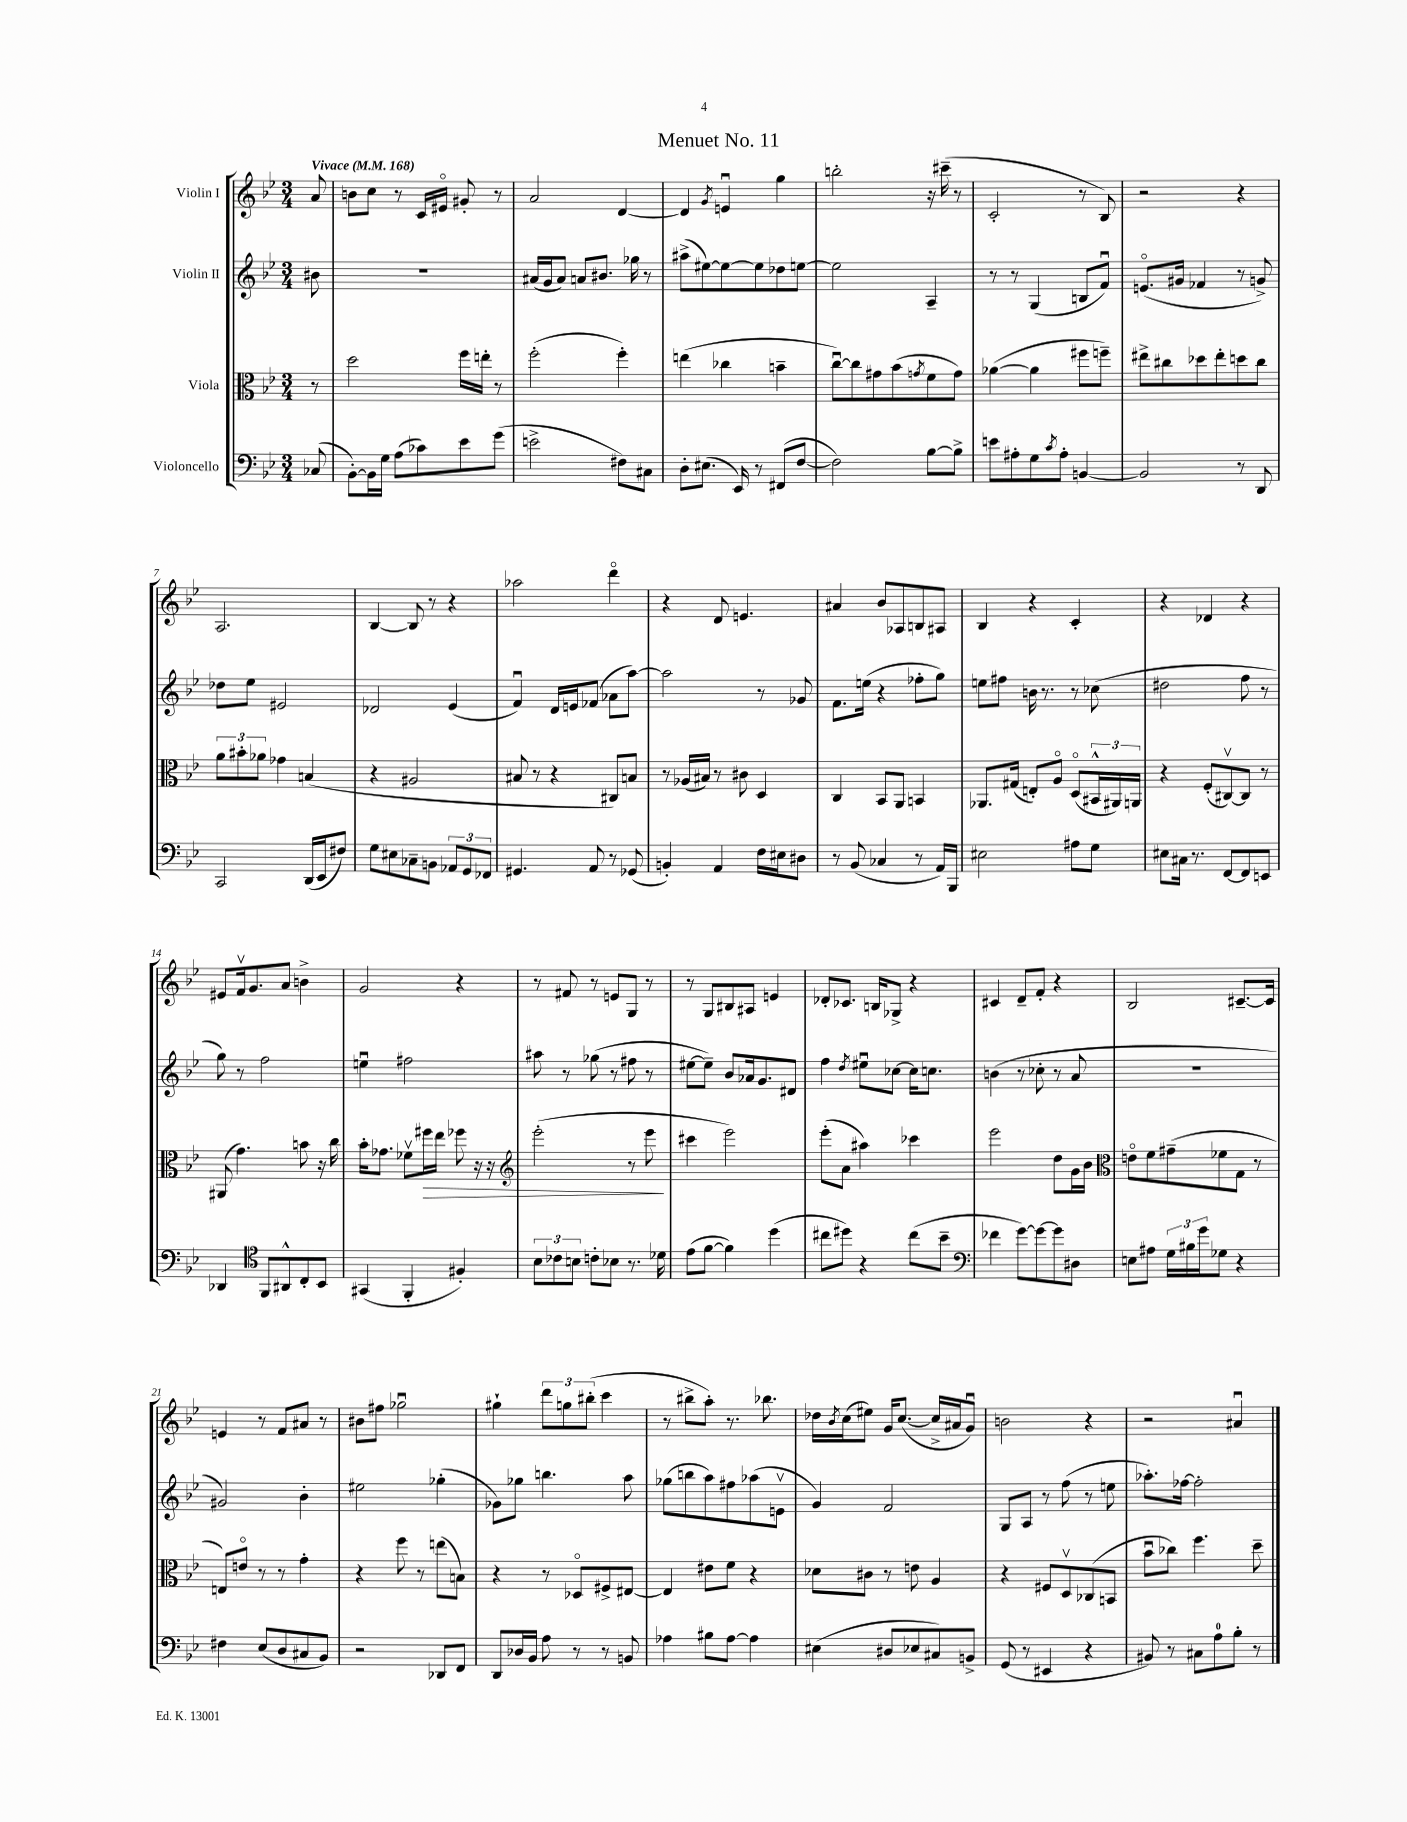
\header { title = "Menuet No. 11" }
<<
\new StaffGroup <<
\new Staff = "s0" \with { instrumentName = "Violin I" } {
    \clef treble \key bes \major \numericTimeSignature \time 3/4 \partial 8 \tempo "Vivace" 4 = 168
    a'8 |
    b'8 c''8 r8 c'16 eis'16\flageolet gis'8-. r8 |
    a'2 d'4~ |
    d'4 \acciaccatura { g'8 } e'4\downbow g''4 |
    b''2-. r16 cis'''16--( r8 |
    c'2-. r8 bes8) |
    r2 r4 |
    a2. |
    bes4~ bes8 r8 r4 |
    aes''2 d'''4\flageolet |
    r4 d'8 e'4. |
    ais'4 bes'8 aes8 b8 ais8 |
    bes4 r4 c'4-. |
    r4 des'4 r4 |
    eis'8 f'16\upbow g'8. a'8 b'4-> |
    g'2 r4 |
    r8 fis'8 r8 e'8 g8 r8 |
    r8 g8 bis8 ais8 e'4 |
    des'8-. ces'8. b16 ges8-> r4 |
    cis'4 d'8-- f'8-. r4 |
    bes2 cis'8.~-- cis'16 |
    e'4 r8 f'8 ais'8 r8 |
    bis'8 fis''8 ges''2\downbow |
    gis''4-! \tuplet 3/2 { d'''8 g''8 bis''8-.( } c'''4 |
    r8 bis''8-> a''8-.) r8. bes''8. |
    des''16 \acciaccatura { bes'8 } c''16( eis''8) g'16 c''8.~( c''16-> ais'16 g'8\downbow) |
    b'2 r4 |
    r2 ais'4\downbow \bar "|." |
}
\new Staff = "s1" \with { instrumentName = "Violin II" } {
    \clef treble \key bes \major \numericTimeSignature \time 3/4 \partial 8
    bis'8 |
    R2. |
    ais'16( g'16 ais'8) a'8 bis'8. ges''16 r8 |
    ais''8->( eis''8~) eis''8~ eis''8 des''8 e''8~ |
    e''2 a4-- |
    r8 r8 g4( b8 f'8\downbow) |
    e'8.\flageolet( gis'16 fes'4 r8 g'8->) |
    des''8 ees''8 eis'2 |
    des'2 ees'4( |
    f'4\downbow) d'16 e'16 fes'8( aes'8 a''8~) |
    a''2 r8 ges'8 |
    f'8. e''16( r4 fes''8-. g''8) |
    e''8 fis''8 b'16 r8. r8 ces''8( |
    dis''2 f''8 r8 |
    g''8) r8 f''2 |
    e''4\downbow fis''2 |
    ais''8 r8 ges''8( r8 fis''8 r8 |
    eis''8~ eis''8--) bes'8 aes'16 g'8. dis'8 |
    f''4 \acciaccatura { d''8 } eis''8\downbow ces''8~ ces''16 c''8. |
    b'4( r8 ces''8-. r8 a'8 |
    R2. |
    gis'2) bes'4-. |
    eis''2 ges''4-.( |
    ges'8) ges''8 b''4. a''8 |
    ges''8( b''8 a''8) fis''8 aes''8( e'8\upbow |
    g'4) f'2 |
    g8 a8 r8 f''8( r8 e''8 |
    aes''8.-.) fes''16~ fes''2-. \bar "|." |
}
\new Staff = "s2" \with { instrumentName = "Viola" } {
    \clef alto \key bes \major \numericTimeSignature \time 3/4 \partial 8
    r8 |
    d''2 f''16 e''16-. r8 |
    f''2-.( f''4-.) |
    e''4( ces''4 b'4-- |
    c''8~\downbow) c''8 gis'8 bes'8( \acciaccatura { g'8 } f'8 g'8) |
    aes'4~( aes'4 fis''8 f''8--) |
    eis''8-> cis''8 des''8 eis''8-. d''8 cis''8 |
    \tuplet 3/2 { a'8 bis'8-. aes'8 } ges'4 b4( |
    r4 ais2 |
    bis8 r8 r4 cis8) b8 |
    r8 aes16( bis16) r8 cis'8 d4 |
    c4 bes,8 a,8 b,4 |
    aes,8. gis16( e8-.) a8\flageolet d8\flageolet( \tuplet 3/2 { bis,16-^ ais,16) a,16 } |
    r4 f8-.( cis8~\upbow) cis8 r8 |
    ais,8( g'4.) b'8 r16 c''16 |
    bes'16-. ges'8. fes'8\upbow fis''16\> ees''16 fes''8 r16 r16 |
    \clef treble ees'''2-.( r8 ees'''8\! |
    cis'''4 ees'''2) |
    ees'''8-.( a'8 ais''4) ces'''4 |
    ees'''2 d''8 g'16 bes'16 |
    \clef alto e'8\flageolet f'8 gis'8--( fes'8 g8 r8 |
    e8) e'8\flageolet r8 r8 g'4-. |
    r4 f''8 r8 e''8( b8) |
    r4 r8 des8\flageolet fis8-> eis8~ |
    eis4 eis'8 f'8 r4 |
    des'8 cis'8 r8 e'8 a4 |
    r4 fis8 d8\upbow ces8( b,8 |
    bes'8\downbow ces''8) f''4. d''8-- \bar "|." |
}
\new Staff = "s3" \with { instrumentName = "Violoncello" } {
    \clef bass \key bes \major \numericTimeSignature \time 3/4 \partial 8
    ces8( |
    bes,8~-.) bes,16 g16 a8( ces'8) ees'8 g'8( |
    e'2-> fis8) cis8 |
    d8-. eis8.( ees,16) r8 fis,8( f8~ |
    f2) bes8~ bes8-> |
    e'8 ais8-. g8 \acciaccatura { c'8 } ais8-. b,4~ |
    b,2 r8 d,8 |
    c,2 d,16( ees,16 fis8) |
    g8 eis8 ces8-- b,8 \tuplet 3/2 { aes,8 g,8 fes,8 } |
    gis,4. a,8 r8 ges,8( |
    b,4-.) a,4 f16 eis16 dis8 |
    r8 bes,8( ces4 r8 a,16) bes,,16 |
    eis2 ais8 g8 |
    eis8 cis16 r8. f,8~ f,8 e,8 |
    des,4 \clef tenor f,8 ais,8-^ c8-. bes,8 |
    gis,4( f,4-. fis4-.) |
    \tuplet 3/2 { bes8 ces'8 b8 } c'8-. bes8 r8. des'16 |
    ees'8( f'8~ f'4) d''4( |
    cis''8 dis''8) r4 cis''8( bes'8-- |
    \clef bass fes'4 g'8~) g'8~ g'8 dis8 |
    e8 ais8 \tuplet 3/2 { g16 bis16 g'16 } ges8 r4 |
    fis4 ees8( d8 cis8 bes,8) |
    r2 des,8 f,8 |
    d,8 des16 bes,16 a8 r8 r8 b,8 |
    aes4 bis8 aes8~ aes4 |
    eis4( dis8 ees8 cis8) b,8-> |
    g,8( r8 eis,4 r4 |
    bis,8) r8 cis8 a8-0 bes8-. r8 \bar "|." |
}
>>
>>
